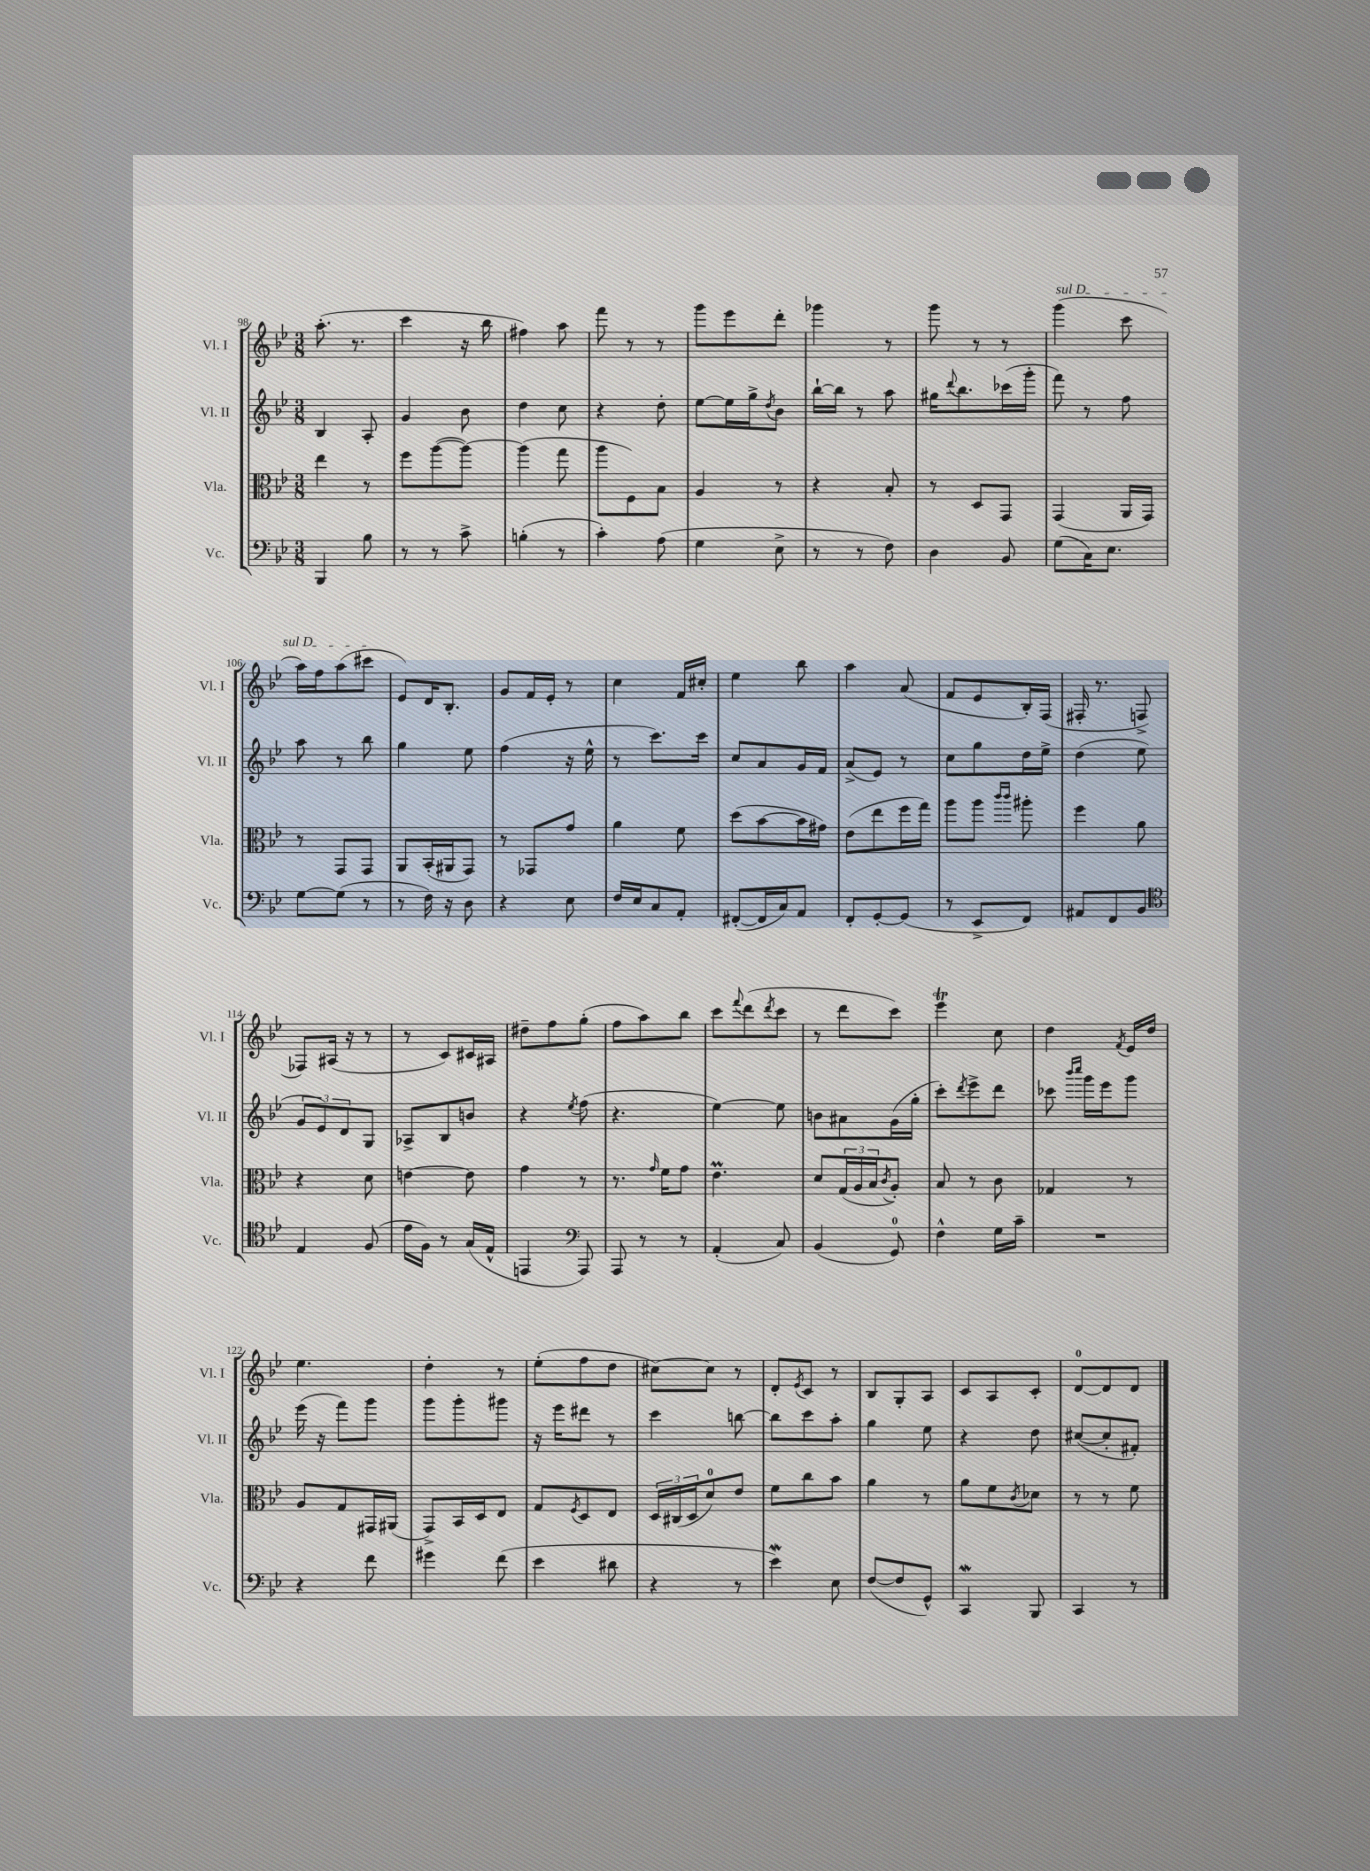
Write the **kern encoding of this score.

**kern	**kern	**kern	**kern
*staff4	*staff3	*staff2	*staff1
*clefF4	*clefC3	*clefG2	*clefG2
*k[b-e-]	*k[b-e-]	*k[b-e-]	*k[b-e-]
*M3/8	*M3/8	*M3/8	*M3/8
4BBB-	4ee-	4B-	(8.aa'
.	.	.	8.r
8B-	8r	8A'	.
=	=	=	=
8r	8ff	4g	4ccc
8r	([8aa	.	.
8c^	8aa_)	8b-	16r
.	.	.	16bb-
=	=	=	=
(4B'	(4aa]	4dd	4ff#)
8r	8gg	8cc	8aa
=	=	=	=
4c')	8aa	4r	8fff
.	8F)	.	8r
(8A	8B-	8dd'	8r
=	=	=	=
4G	4A	[8ee-	8ggg
.	.	16ee-]	8eee-
.	.	16gg^	.
.	.	8qdd	.
8E-^	8r	8b-	8ddd'
=	=	=	=
8r	4r	[16bb-`	4ggg-
.	.	16bb-]	.
8r	.	8r	.
8F)	8B-'	8aa	8r
=	=	=	=
4D	8r	16gg#	8ggg
.	.	8qqddd	.
.	.	8.bb-	.
.	8D	.	8r
8BB-	8GG	(16ccc-	8r
.	.	16ggg'	.
=	=	=	=
(8G	(4GG	8fff)	(4ggg
16C)	.	8r	.
8.E-	.	.	.
.	16AA	8ff	8ccc
.	16GG)	.	.
=	=	=	=
[8G	8r	8aa	16aa)
.	.	.	16ff
(8G]	8GG	8r	(8aa
8r	8GG	8bb-	8ccc#
=	=	=	=
8r	8AA	4gg	8e-)
16F)	(16BB-'	.	16d
16r	16AA#	.	8.B-'
8D	8GG)	8ee-	.
=	=	=	=
4r	8r	(4ff	8g
.	8GG-	.	16f
.	.	.	16e-'
8E-	8g	16r	8r
.	.	16ee-^^	.
=	=	=	=
16F	4a	8r	4cc
16E-	.	.	.
8C	.	8.ccc)	.
8AA'	8f	.	16f
.	.	16ccc	16cc#'
=	=	=	=
([8FF#'	(8dd	8cc	4ee-
16FF#]	[8b-	8a	.
16C)	.	.	.
8AA	16b-]	16g	8bb-
.	16g#)	16f	.
=	=	=	=
8FF'	(8e-	(8a^	4aa
[8GG'	8ee-	8e-)	.
(8GG]	16ff	8r	(8a
.	16gg)	.	.
=	=	=	=
8r	8aa	8cc	8f
8EE-^	8aa	8gg	8e-
.	16qqccc	.	.
.	16qqccc	.	.
8FF)	8aa#'	16dd	16B-')
.	.	16ee-^	(16F
=	=	=	=
8AA#	4ff	(4dd	16F#'
.	.	.	8.r
8FF	.	.	.
8BB-	8a	8ee-	8F^
=	=	=	=
*clefC4	*	*	*
4E-	4r	12g	8F-)
.	.	12e-)	.
.	.	.	(16A#
.	.	12d	.
.	.	.	16r
(8F	8d	8G	8r
=	=	=	=
16e-	[4e	8A-^	8r
16F)	.	.	.
8r	.	8B-	8c)
(16G	8e]	8b	16c#
16E-^^	.	.	16A#
=	=	=	=
4EE	4g	4r	8dd#~
.	.	.	8ff
*clefF4	*	*	*
.	.	8qee-	.
8AAA)	8r	(8ff	(8gg'
=	=	=	=
8AAA	8.r	4.r	8ff
8r	.	.	8aa)
.	16qqg	.	.
.	16f	.	.
8r	8g	.	8bb-
=	=	=	=
(4AA'	4.e-	[4ee-)	8ccc
.	.	.	8qqfff
.	.	.	(8ddd
.	.	.	8qddd
8C)	.	8ee-]	8ccc
=	=	=	=
(4BB-	8d	8b	8r
.	(24G	8a#	8ddd
.	24A	.	.
.	24B-	.	.
.	8qc	.	.
8GG)	8A')	(16g	8ccc)
.	.	16gg'	.
=	=	=	=
4F^^	8B-	8ccc')	4eee-
.	.	8qddd	.
.	8r	8eee-^	.
16G	8c	8ddd	8cc
16c~	.	.	.
=	=	=	=
4.r	4G-	8ccc-	4dd
.	.	16qqbbb-	.
.	.	16qqcccc	.
.	.	16ggg	.
.	.	16eee-	.
.	.	.	8qf
.	8r	8ggg	16e-
.	.	.	16dd
=	=	=	=
4r	8A	(16eee-	4.ee-
.	.	16r	.
.	8G	8fff)	.
8f	16GG#	8ggg	.
.	(16AA#	.	.
=	=	=	=
4g#	8GG^)	8ggg	4dd'
.	16BB-	8ggg'	.
.	16D	.	.
(8f	8E-	8ggg#	8r
=	=	=	=
4e-	8G	16r	(8ee-'
.	.	16eee-	.
.	8qF	.	.
.	8D	8ddd#	8ff
8d#	8E-	8r	8dd
=	=	=	=
4r	24D	4ccc	[8cc#)
.	(24C#	.	.
.	24D	.	.
.	8d)	.	8cc#]
8r	8e-	[8bb	8r
=	=	=	=
4e-)	8f	8bb]	8d'
.	.	.	8qe-
.	8cc	8ccc	8c
8E-	8b-	8aa'	8r
=	=	=	=
([8F	4a	4gg	8B-
8F]	.	.	8G'
8GG^^)	8r	8ee-	8A
=	=	=	=
4CC	8a	4r	8c
.	8f	.	8A
.	8qc	.	.
8BBB-	8d-	8dd	8c'
=	=	=	=
4CC	8r	([8cc#	[8d
.	8r	8cc#']	8d]
8r	8f	8f#')	8d
==	==	==	==
*-	*-	*-	*-
